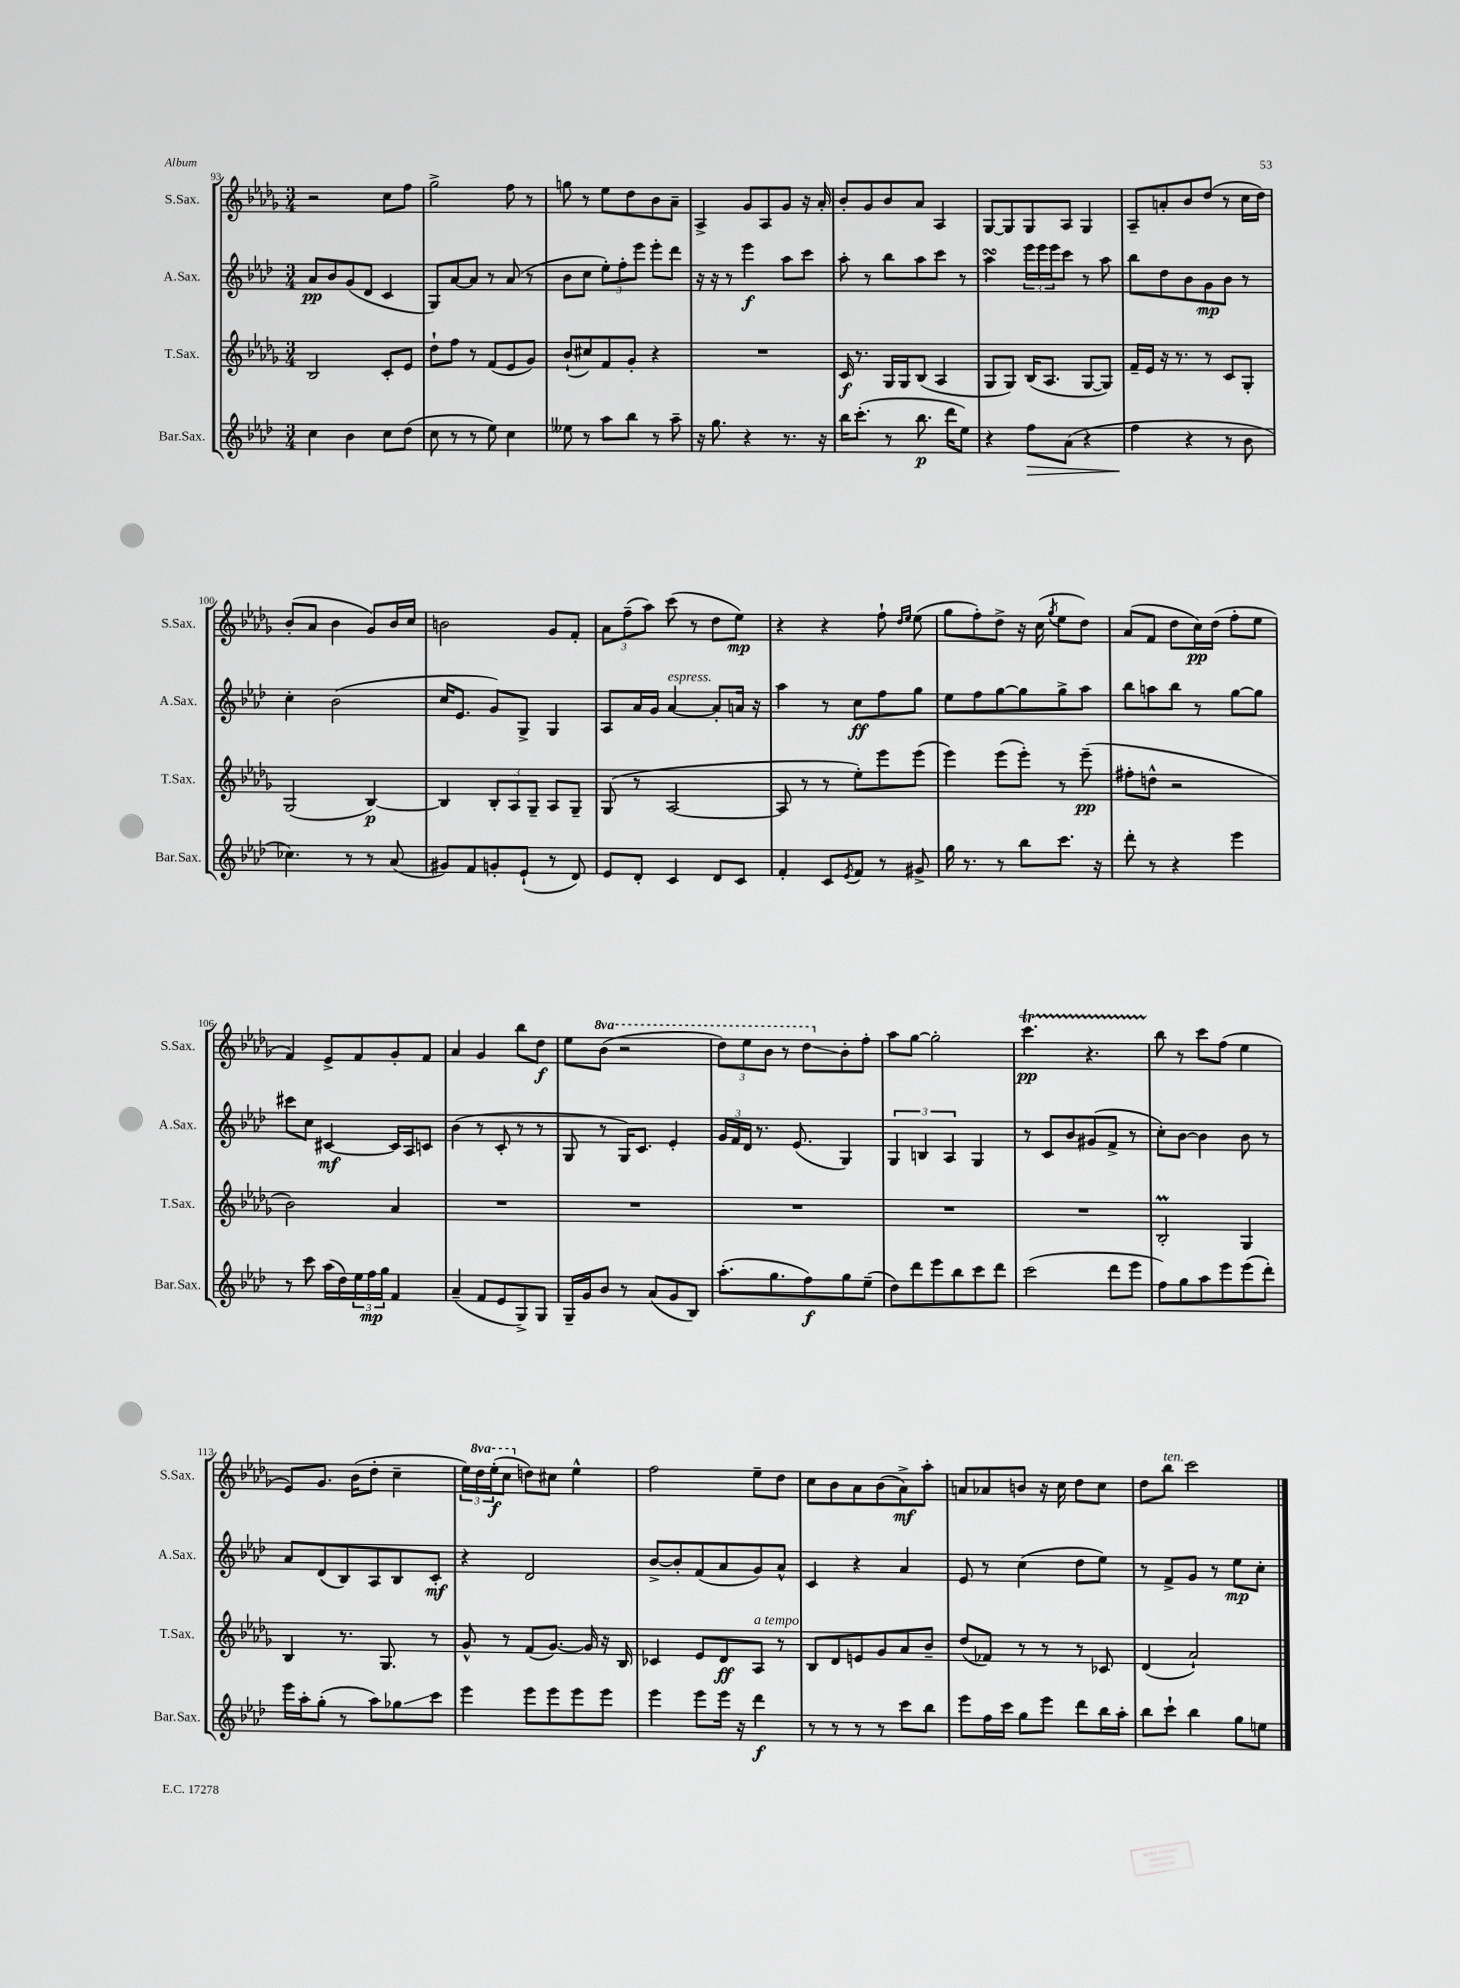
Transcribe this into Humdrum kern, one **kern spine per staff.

**kern	**kern	**kern	**kern
*staff4	*staff3	*staff2	*staff1
*clefG2	*clefG2	*clefG2	*clefG2
*k[b-e-a-d-]	*k[b-e-a-d-g-]	*k[b-e-a-d-]	*k[b-e-a-d-g-]
*M3/4	*M3/4	*M3/4	*M3/4
4cc	2B-	8a-	2r
.	.	8b-	.
4b-	.	(8g	.
.	.	8d-	.
8cc	8c'	4c	8cc
(8dd-	8e-	.	8ff
=	=	=	=
8cc	8dd-`	8G)	2gg-^
8r	8ff	[8a-	.
8r	8r	8a-]	.
8ee-)	(8f	8r	.
4cc	8e-	(8a-	8ff
.	8g-)	8r	8r
=	=	=	=
8ee--	(8b-`	8b-	8gg
8r	8cc#)	8cc	8r
8aa-	8f	12ee-')	8ee-
.	.	12ff'	.
8bb-	8g-'	.	8dd-
.	.	12eee-	.
8r	4r	8eee-'	8b-
8aa-~	.	8ddd-	8a-~
=	=	=	=
16r	2.r	16r	4A-^
8.gg	.	16r	.
.	.	8r	.
4r	.	4eee-	8g-
.	.	.	8A-
8.r	.	8aa-	8g-
.	.	8ccc	16r
16r	.	.	16a-'
=	=	=	=
16bb-	16c	8aa-'	8b-'
(8.ccc'	8.r	.	.
.	.	8r	8g-
8r	16G-	8bb-	8b-
.	16G-	.	.
8.bb-	(8B-	8aa-	8a-
.	4A-	8ccc	4A-
16ddd-	.	.	.
8ee-)	.	8r	.
=	=	=	=
4r	8G-	4aa-	[8G-
.	8G-)	.	8G-]
8ff	(16B-	24eee-	8G-
.	.	24eee-	.
.	8.A-	.	.
.	.	24eee-	.
(8a-	.	8ccc	8A-
4r	[8G-	8r	4G-
.	8G-])	8aa-	.
=	=	=	=
4ff	16f~	8bb-	8A-~
.	16e-	.	.
.	16r	8dd-	8a'
.	8.r	.	.
4r	.	8b-	8b-
.	8r	8g	(8dd-
8r	8c	8b-	8r
8b-	8G-'	8r	16cc
.	.	.	16dd-)
=	=	=	=
4.cc-)	(2G-	4cc'	(8b-'
.	.	.	8a-
.	.	(2b-	4b-
8r	.	.	.
8r	[4B-)	.	8g-)
(8a-	.	.	16b-
.	.	.	16cc
=	=	=	=
8g#)	4B-]	16cc	2b
.	.	8.e-	.
8f	.	.	.
8g'	12B-'	8g)	.
.	12A-	.	.
(8e-`	.	8G^	.
.	12G-~	.	.
8r	8A-	4G	8g-
8d-)	8G-~	.	8f'
=	=	=	=
8e-	(8G-	8A-	12a-
.	.	.	(12ff~
8d-'	8r	16a-	.
.	.	.	12aa-)
.	.	16g	.
4c	[2A-	[4a-	(8ccc
.	.	.	8r
8d-	.	8a-']	8dd-
8c	.	16a	8ee-)
.	.	16r	.
=	=	=	=
4f'	8A-]	4aa-	4r
.	8r	.	.
8c	8r	8r	4r
8qe-	.	.	.
8f	8ee-')	8cc	.
8r	8eee-	8ff	8ff`
.	.	.	16qqdd-
.	.	.	16qqee-
8g#^	(8eee-	8gg	(8ee-
=	=	=	=
16gg	4eee-)	8ee-	8gg-
8.r	.	.	.
.	.	8ff	8ff')
8r	(8eee-	[8gg	8dd-^
8bb-	8eee-')	8gg]	16r
.	.	.	(16cc
.	.	.	8qgg-
8.ccc	8r	8gg^	8ee-
.	(8eee-~	8aa-	8dd-)
16r	.	.	.
=	=	=	=
8ddd-'	8ff#'	8bb-	(8a-
8r	8dd^^	8aa	8f
4r	2r	8bb-	8dd-
.	.	8r	16cc)
.	.	.	(16dd-
4eee-	.	[8gg	8ff'
.	.	8gg]	8ee-
=	=	=	=
8r	2b-)	8ccc#	4f)
8ccc	.	8cc	.
(16aa-	.	[4c#	8e-^
16dd-)	.	.	.
24ee-	.	.	8f
24ff	.	.	.
24gg	.	.	.
4f	4a-	16c#]	8g-'
.	.	16A-	.
.	.	8c	8f
=	=	=	=
(4a-~	2.r	(4b-	4a-
8f	.	8r	4g-
8e-	.	8c'	.
8G^)	.	8r	8bb-
8G	.	8r	8dd-
=	=	=	=
16G~	2.r	8G	8ee-
16g	.	.	.
8b-	.	8r	(8bb-
8r	.	16G)	2r
.	.	8.c	.
(8a-	.	.	.
8g	.	4e-'	.
8B-)	.	.	.
=	=	=	=
(8.aa-'	2.r	24g	12ddd-)
.	.	24f	.
.	.	24d-	12eee-
.	.	8.r	.
.	.	.	12bb-
8.gg	.	.	.
.	.	.	8r
.	.	(8.e-	.
8ff)	.	.	8ddd-
8gg	.	4G)	8b-'
(8ee-~	.	.	8ff'
=	=	=	=
8dd-)	2.r	6G	8aa-
8ddd-	.	.	[8gg-
.	.	6B	.
8eee-	.	.	2gg-']
.	.	6A-	.
8bb-	.	.	.
8ccc	.	4G	.
8ddd-	.	.	.
=	=	=	=
(2ccc	2.r	8r	4.ccc
.	.	8c	.
.	.	8b-	.
.	.	(8g#	4.r
8ddd-	.	8f^	.
8eee-	.	8r	.
=	=	=	=
8ff)	2B-'	8cc')	8bb-
8gg	.	[8b-	8r
8aa-	.	4b-]	8ccc
8eee-	.	.	(8ff
(8eee-	4G-	8b-	4ee-
8ddd-')	.	8r	.
=	=	=	=
16eee-	4B-	8a-	8e-)
16aa-'	.	.	.
(8gg'	.	(8d-	8.g-
8r	8.r	8B-)	.
.	.	.	(16b-
8aa-)	.	8A-	8dd-'
.	8.G-	.	.
8gg-	.	8B-	4cc~
8ccc	8r	8c'	.
=	=	=	=
4eee-	8g-^^	4r	24ee-)
.	.	.	24ddd-
.	.	.	(24eee-'
.	8r	.	8ccc
8eee-	(8f	2d-	8dd)
8eee-	[8.g-)	.	8cc#
8eee-	.	.	4ee-^^
.	16g-]	.	.
8eee-	16r	.	.
.	16B-	.	.
=	=	=	=
4eee-	4c-	[8b-^	2ff
.	.	8b-']	.
8eee-	8e-	(8f	.
16eee-	8d-	8a-	.
16r	.	.	.
4ddd-	8A-	8g)	8ee-~
.	8r	8a-^^	8dd-
=	=	=	=
8r	8B-	4c	8cc
8r	8d-	.	8b-
8r	8e	4r	8a-
8r	8g-	.	(8b-
8ccc	8a-	4a-	8a-^)
8bb-	8b-~	.	8aa-'
=	=	=	=
8eee-	(8dd-	8e-	8a
16ff	8f-)	8r	8a-
16ccc	.	.	.
8gg	8r	(4cc	8b
8eee-	8r	.	16r
.	.	.	16cc
8ddd-	8r	8dd-	8dd-
16bb-	8c-	8ee-)	8cc
16aa-'	.	.	.
=	=	=	=
8bb-	(4d-	8r	8dd-
8ccc`	.	8f^	8bb-
4bb-	2a-`)	8g	2ccc
.	.	8r	.
8gg	.	8ee-	.
8ee	.	8cc'	.
==	==	==	==
*-	*-	*-	*-
